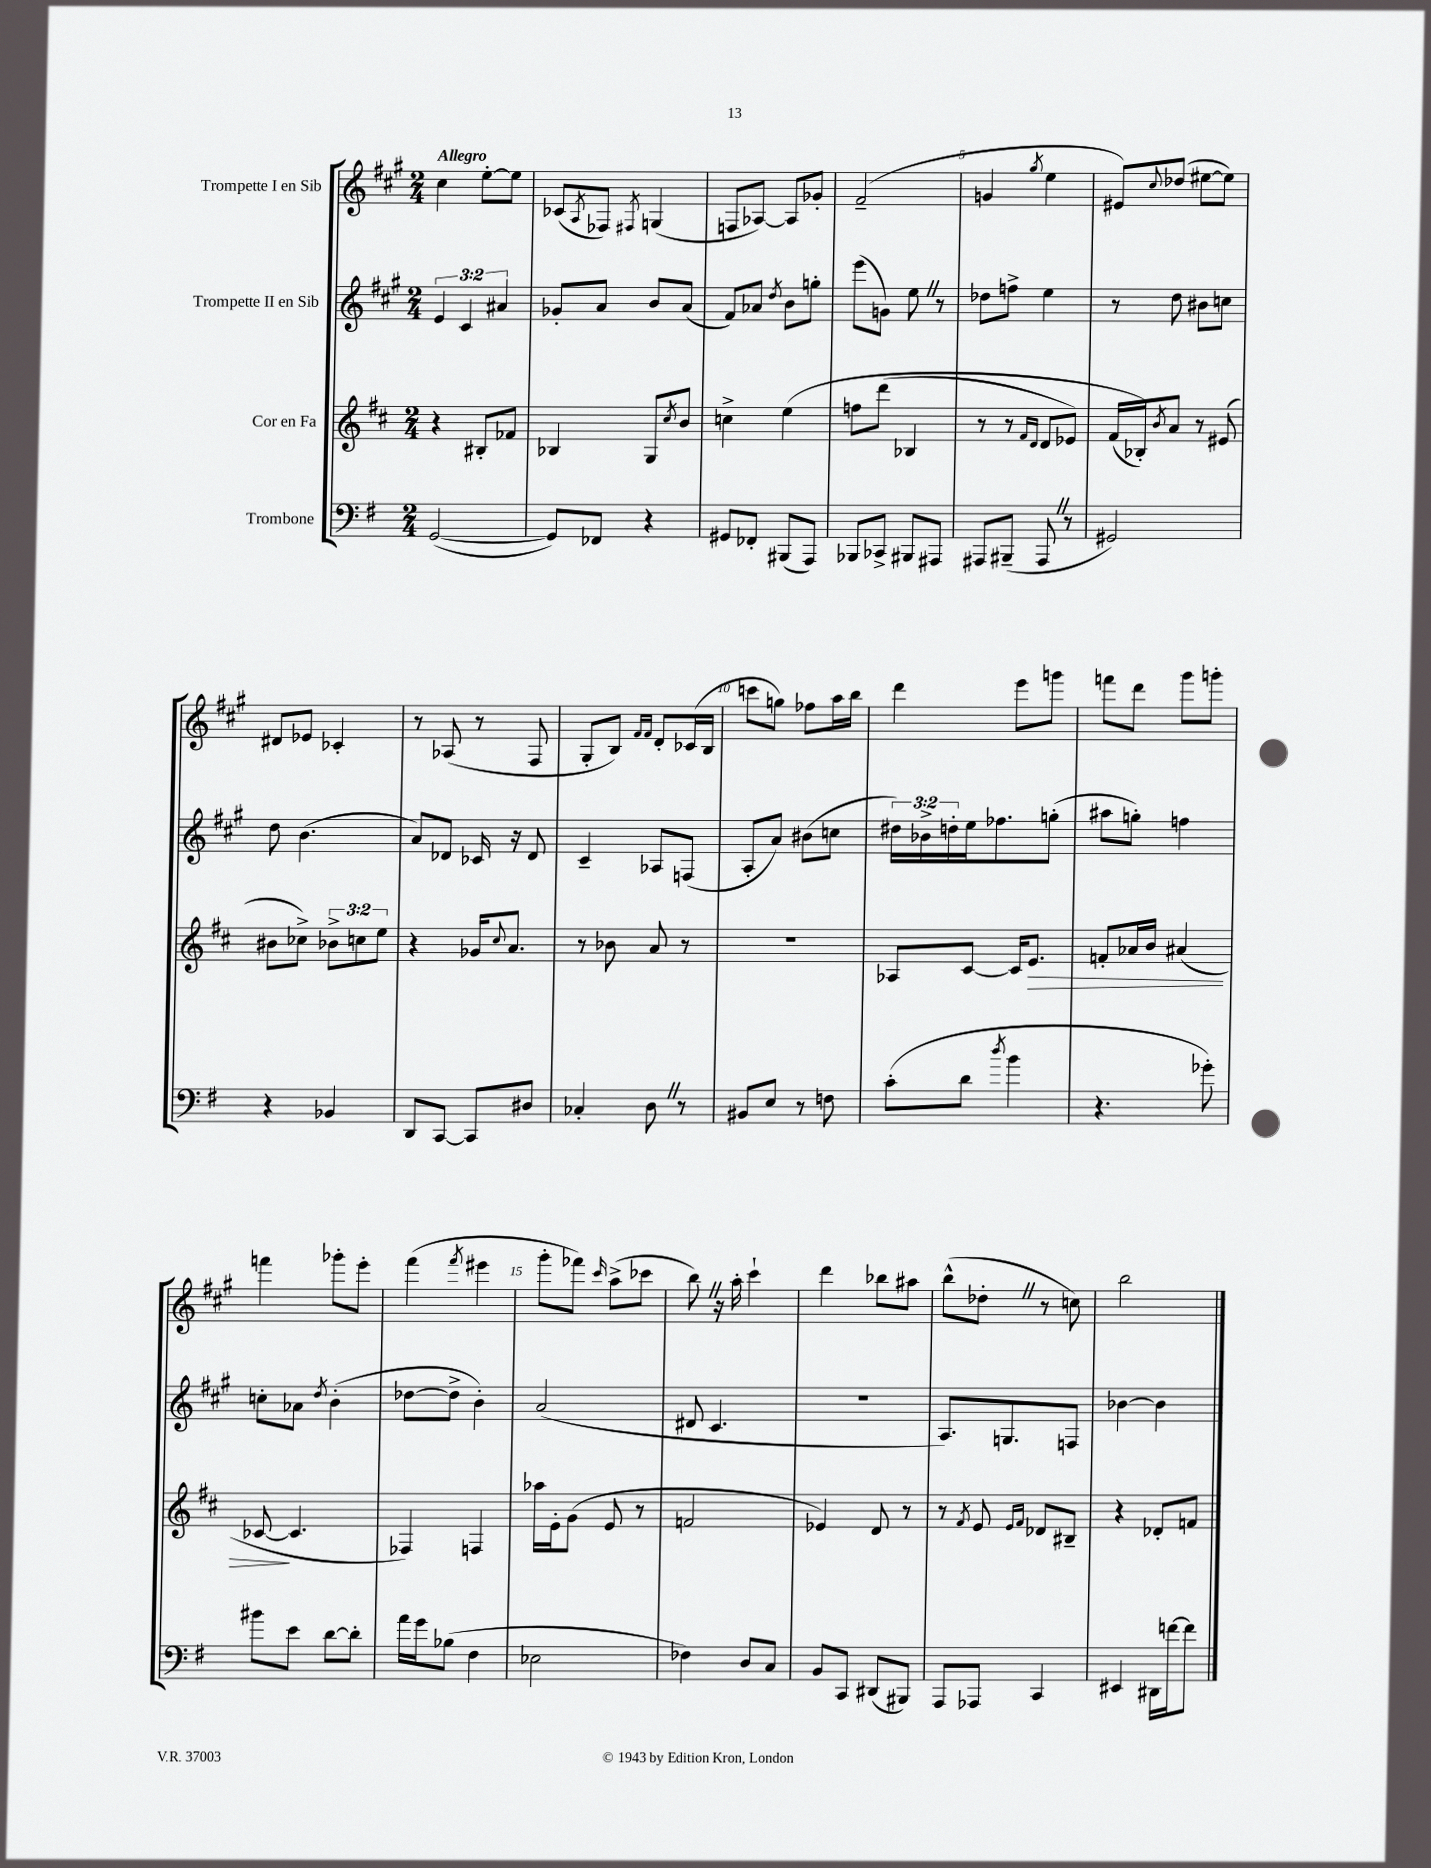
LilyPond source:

<<
\new StaffGroup <<
\new Staff = "s0" \with { instrumentName = "Trompette I en Sib" } {
    \clef treble \key a \major \numericTimeSignature \time 2/4 \tempo "Allegro"
    cis''4 e''8~-. e''8 |
    ces'8( \acciaccatura { a8 } fes8) \acciaccatura { fis8 } g4( |
    f8 aes8~) aes8 ges'8-. |
    fis'2--( |
    g'4 \acciaccatura { gis''8 } e''4 |
    eis'8) \appoggiatura { cis''8 } des''8( eis''8~ eis''8) |
    dis'8 ees'8 ces'4-. |
    r8 aes8( r8 fis8 |
    gis8-. b8) \grace { fis'16 fis'16 } d'8-. ces'16( b16 |
    c'''8 g''8) fes''8 a''16 b''16 |
    d'''4 e'''8 g'''8 |
    f'''8 d'''8 gis'''8 g'''8-. |
    f'''4 ges'''8-. e'''8-. |
    fis'''4( \acciaccatura { fis'''8 } eis'''4 |
    gis'''8-. fes'''8) \grace { cis'''16 } a''8->( ces'''8 |
    b''8) \once \override BreathingSign.text = \markup { \musicglyph "scripts.caesura.straight" } \breathe r16 a''16-. cis'''4-! |
    d'''4 bes''8 ais''8 |
    b''8-^( des''8-. \once \override BreathingSign.text = \markup { \musicglyph "scripts.caesura.straight" } \breathe r8 c''8) |
    b''2 \bar "|." |
}
\new Staff = "s1" \with { instrumentName = "Trompette II en Sib" } {
    \clef treble \key a \major \numericTimeSignature \time 2/4 \override Staff.TupletNumber.text = #tuplet-number::calc-fraction-text
    \tuplet 3/2 { e'4 cis'4 ais'4 } |
    ges'8-. a'8 b'8 a'8( |
    fis'8) aes'8 \acciaccatura { d''8 } b'8 g''8-. |
    e'''8( g'8) e''8 \once \override BreathingSign.text = \markup { \musicglyph "scripts.caesura.straight" } \breathe r8 |
    des''8 f''8-> e''4 |
    r8 d''8 bis'8 c''8 |
    d''8 b'4.( |
    a'8) des'8 ces'16 r16 des'8 |
    cis'4-- aes8 f8( |
    a8-. a'8) bis'8( c''8 |
    \tuplet 3/2 { dis''16) bes'16-> d''16-. } e''16 fes''8. g''8-.( |
    ais''8 g''8-.) f''4 |
    c''8-. aes'8 \acciaccatura { d''8 } b'4-.( |
    des''8~ des''8-> b'4-.) |
    a'2( |
    dis'8 cis'4. |
    r2 |
    a8.) g8. f8 |
    bes'4~ bes'4 \bar "|." |
}
\new Staff = "s2" \with { instrumentName = "Cor en Fa" } {
    \clef treble \key d \major \numericTimeSignature \time 2/4 \override Staff.TupletNumber.text = #tuplet-number::calc-fraction-text
    r4 bis8-. fes'8 |
    bes4 g8 \acciaccatura { cis''8 } b'8 |
    c''4-> e''4\( |
    f''8 d'''8( bes4 |
    r8 r8 \grace { fis'16 d'16 } d'8 ees'8) |
    fis'16( bes16-.)\) \acciaccatura { b'8 } a'8 r8 eis'8( |
    bis'8 ces''8->) \tuplet 3/2 { bes'8-> c''8 e''8 } |
    r4 ges'16 \appoggiatura { cis''8 } a'8. |
    r8 bes'8 a'8 r8 |
    r2 |
    aes8 cis'8~ cis'16 e'8.\> |
    f'8-. aes'16 b'16 ais'4( |
    ces'8~\! ces'4. |
    fes4) f4 |
    aes''16 e'16-. g'8( e'8 r8 |
    f'2 |
    ees'4) d'8 r8 |
    r8 \acciaccatura { fis'8 } e'8 \grace { e'16 fis'16 } des'8 bis8-- |
    r4 des'8-. f'8 \bar "|." |
}
\new Staff = "s3" \with { instrumentName = "Trombone" } {
    \clef bass \key g \major \numericTimeSignature \time 2/4
    g,2~( |
    g,8) fes,8 r4 |
    gis,8 fes,8-. bis,,8( a,,8) |
    bes,,8 ces,8-> bis,,8 ais,,8 |
    ais,,8 bis,,8--( ais,,8 \once \override BreathingSign.text = \markup { \musicglyph "scripts.caesura.straight" } \breathe r8 |
    gis,2) |
    r4 bes,4 |
    d,8 c,8~ c,8 dis8 |
    ces4-. d8 \once \override BreathingSign.text = \markup { \musicglyph "scripts.caesura.straight" } \breathe r8 |
    bis,8 e8 r8 f8 |
    c'8-.( d'8 \acciaccatura { d''8 } b'4 |
    r4. ges'8-.) |
    bis'8 e'8 d'8~ d'8-. |
    a'16 g'16 bes8( fis4 |
    ees2 |
    fes4) d8 c8 |
    b,8 c,8 dis,8( bis,,8) |
    a,,8 aes,,8 c,4 |
    eis,4 dis,16 f'16~ f'8 \bar "|." |
}
>>
>>
\layout { \context { \Score \override BarNumber.break-visibility = ##(#f #t #t) barNumberVisibility = #(every-nth-bar-number-visible 5) } }
